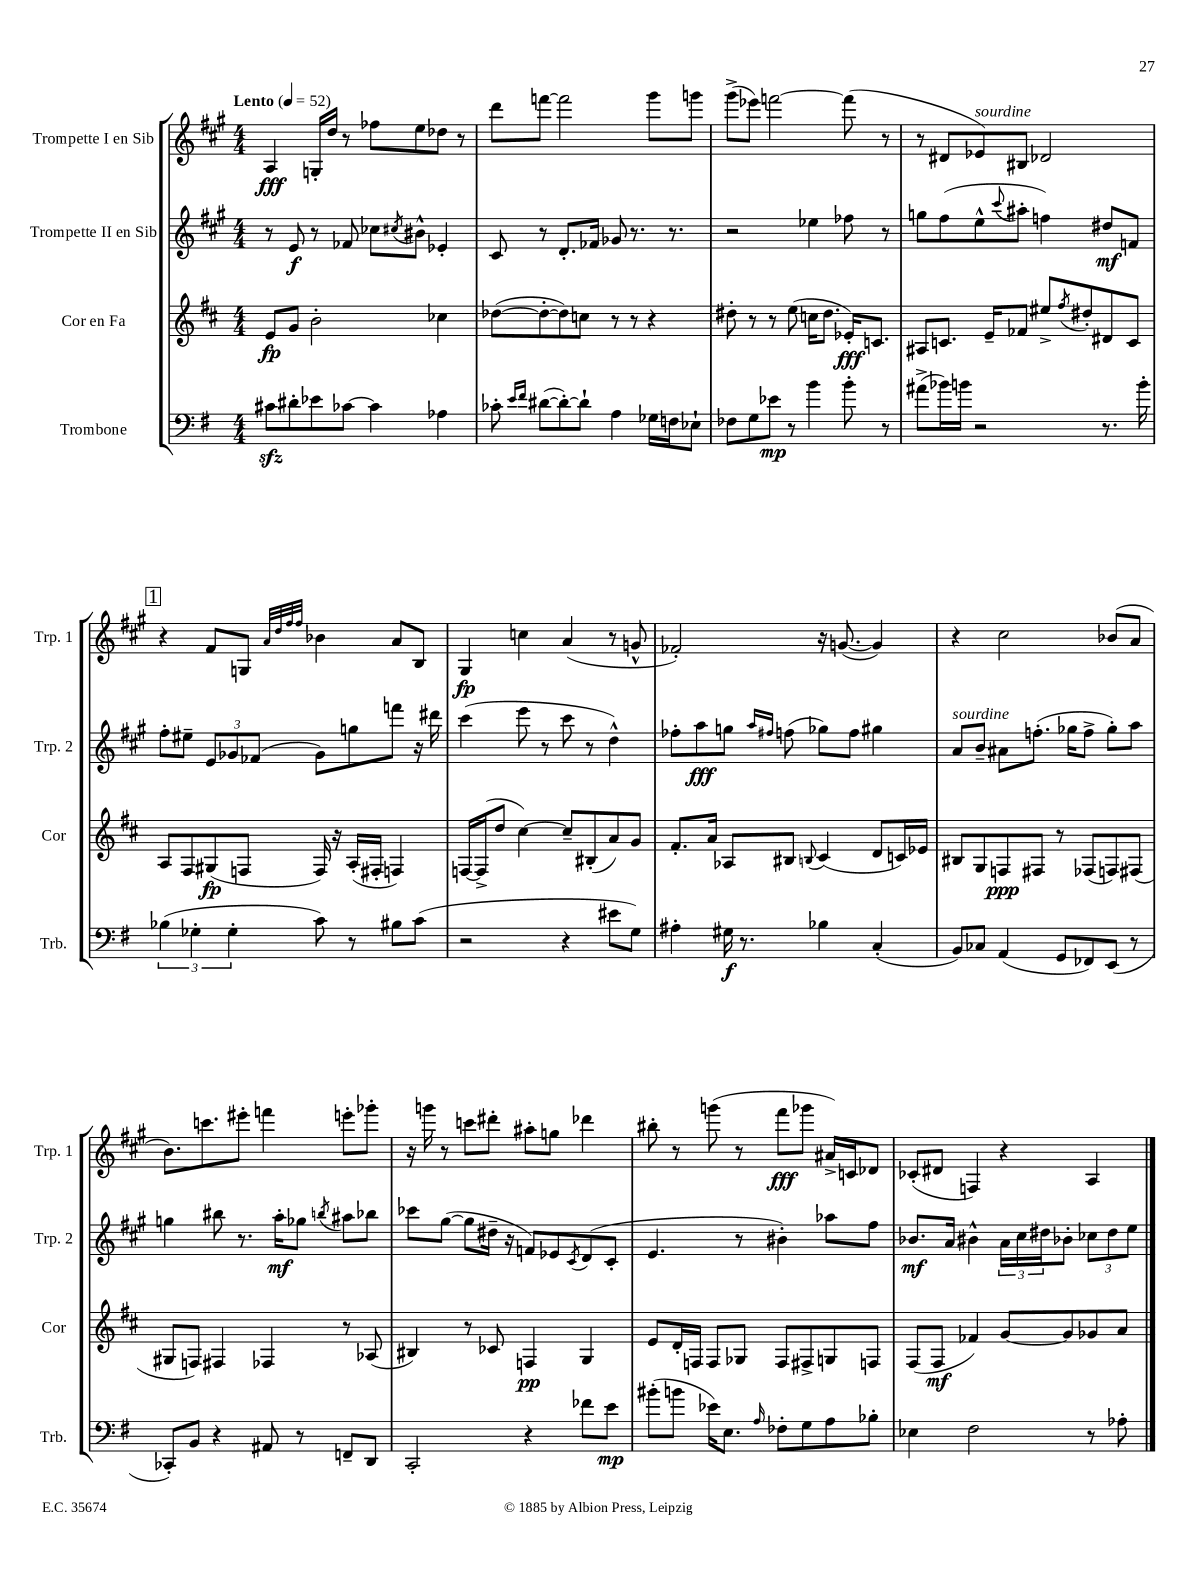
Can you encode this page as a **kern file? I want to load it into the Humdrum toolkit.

**kern	**kern	**kern	**kern
*staff4	*staff3	*staff2	*staff1
*clefF4	*clefG2	*clefG2	*clefG2
*k[f#]	*k[f#c#]	*k[f#c#g#]	*k[f#c#g#]
*M4/4	*M4/4	*M4/4	*M4/4
*MM52	*MM52	*MM52	*MM52
8c#	8e	8r	4A
8d#'	8g	8e	.
8e-	2b'	8r	16G'
.	.	.	16dd
[8c-	.	8f-	8r
4c-]	.	8cc-	8ff-
.	.	8qcc#	.
.	.	8b#^^	8ee
4A-	4cc-	4e-'	8dd-
.	.	.	8r
=	=	=	=
8c-'	([8dd-	8c#	8ddd
16qqe	.	.	.
16qqf#	.	.	.
([8d#	8dd-'_	8r	[8fff
8d#'_)	8dd-])	8.d'	2fff]
8d#`]	8cc	.	.
.	.	16f-	.
4A	8r	8g-	.
.	8r	8.r	.
16G-	4r	.	8ggg#
16F	.	8.r	.
8E-`	.	.	8ggg
=	=	=	=
8F-	8dd#'	2r	(8ggg#^
8G	8r	.	8eee-)
8e-	8r	.	[2fff
8r	(8ee	.	.
4b	16cc	4ee-	.
.	8.dd#	.	.
8b'	16e-')	8ff-	(8fff]
.	8.c	.	.
8r	.	8r	8r
=	=	=	=
(8a#^	8A#	8gg	8r
16b-)	8.c	(8ff#	8d#
16b	.	.	.
2r	.	8ee^^	8e-)
.	16e~	.	.
.	.	8qqccc#	.
.	8f-	8aa#'	8B#
.	8ee#^	4ff)	2d-
.	8qff#	.	.
.	8dd#'	.	.
8.r	8d#	8dd#	.
.	8c	8f	.
16b'	.	.	.
=	=	=	=
(6B-	8A	8ff#'	4r
.	8F#	8ee#~	.
6G-'	.	.	.
.	(8G#	12e	8f#
6G-'	.	12g-	.
.	8F	.	8G
.	.	(12f-	.
.	.	.	32qqa
.	.	.	32qqdd
.	.	.	32qqff#
.	.	.	32qqff#
8c)	16F)	8g-)	4b-
.	16r	.	.
8r	(16A'	8gg	.
.	16F#'	.	.
8B#	4F)	8fff	8a
(8c	.	16r	8B
.	.	16ddd#	.
=	=	=	=
2r	[16F	(4ccc#	4G#
.	(16F^]	.	.
.	8dd	.	.
.	[4cc#)	8eee	4cc
.	.	8r	.
4r	8cc#~]	8ccc#	(4a
.	(8B#'	8r	.
8e#	8a)	4dd^^)	8r
8G)	8g	.	8g^^
=	=	=	=
4A#'	8.f#'	8ff-'	2f-')
.	.	8aa	.
.	16a	.	.
16G#	8A-	8gg	.
8.r	.	.	.
.	.	16qqaa	.
.	.	16qqff#	.
.	8B#	(8ff	.
.	8qqB	.	.
4B-	(4c#	8gg-)	16r
.	.	.	([8.g
.	.	8ff	.
(4C'	8d	4gg#	4g])
.	16c)	.	.
.	16e-	.	.
=	=	=	=
8BB)	8B#	8a	4r
8C-	8G	8b~	.
(4AA	8F	8a#	2cc#
.	8F#	(8.ff'	.
8GG	8r	.	.
.	.	16gg-	.
8FF-)	(8F-	8ff^	.
(8EE	8F)	8gg-')	(8b-
8r	(8F#	8aa	8a
=	=	=	=
8CC-')	8G#	4gg	8.b)
8BB	8F)	.	.
.	.	.	8.ccc
4r	4F#	8bb#	.
.	.	8.r	8eee#'
8AA#	4F-	.	4fff
.	.	16aa'	.
8r	.	8gg-	.
.	.	8qbb	.
8FF~	8r	8aa#	8eee'
8DD	(8A-	8bb-	8ggg-'
=	=	=	=
2CC'	4B#)	8ccc-	16r
.	.	.	16ggg
.	.	([8gg#	8r
.	8r	8gg#]	8ccc
.	8c-	16dd#~	8ddd#'
.	.	16r	.
4r	4F	8f)	8aa#'
.	.	8e-	8gg
.	.	8qc#	.
8f-	4G	(8d	4ddd-
8e	.	8c#'	.
=	=	=	=
(8b#'	8e	4.e	8bb#'
8b	16d'	.	8r
.	16F	.	.
16e-)	8F	.	(8ggg
8.E	.	.	.
.	8G-	8r	8r
16qqA	.	.	.
8F-'	8F	4b#')	8fff#
8G	8F#^	.	8ggg-
8A	8G	8aa-	16a#^)
.	.	.	16c
8B-'	8F	8ff#	8d-
=	=	=	=
4E-	(8F#	8.b-	(8c-'
.	8F#	.	8d#
.	.	16a	.
2F#	4f-)	4b#^^	4F)
.	[8g	24a	4r
.	.	24cc#	.
.	.	24dd#	.
.	8g]	8b-'	.
8r	8g-	12cc-	4A
.	.	12dd#	.
8A-'	8a	.	.
.	.	12ee	.
==	==	==	==
*-	*-	*-	*-
